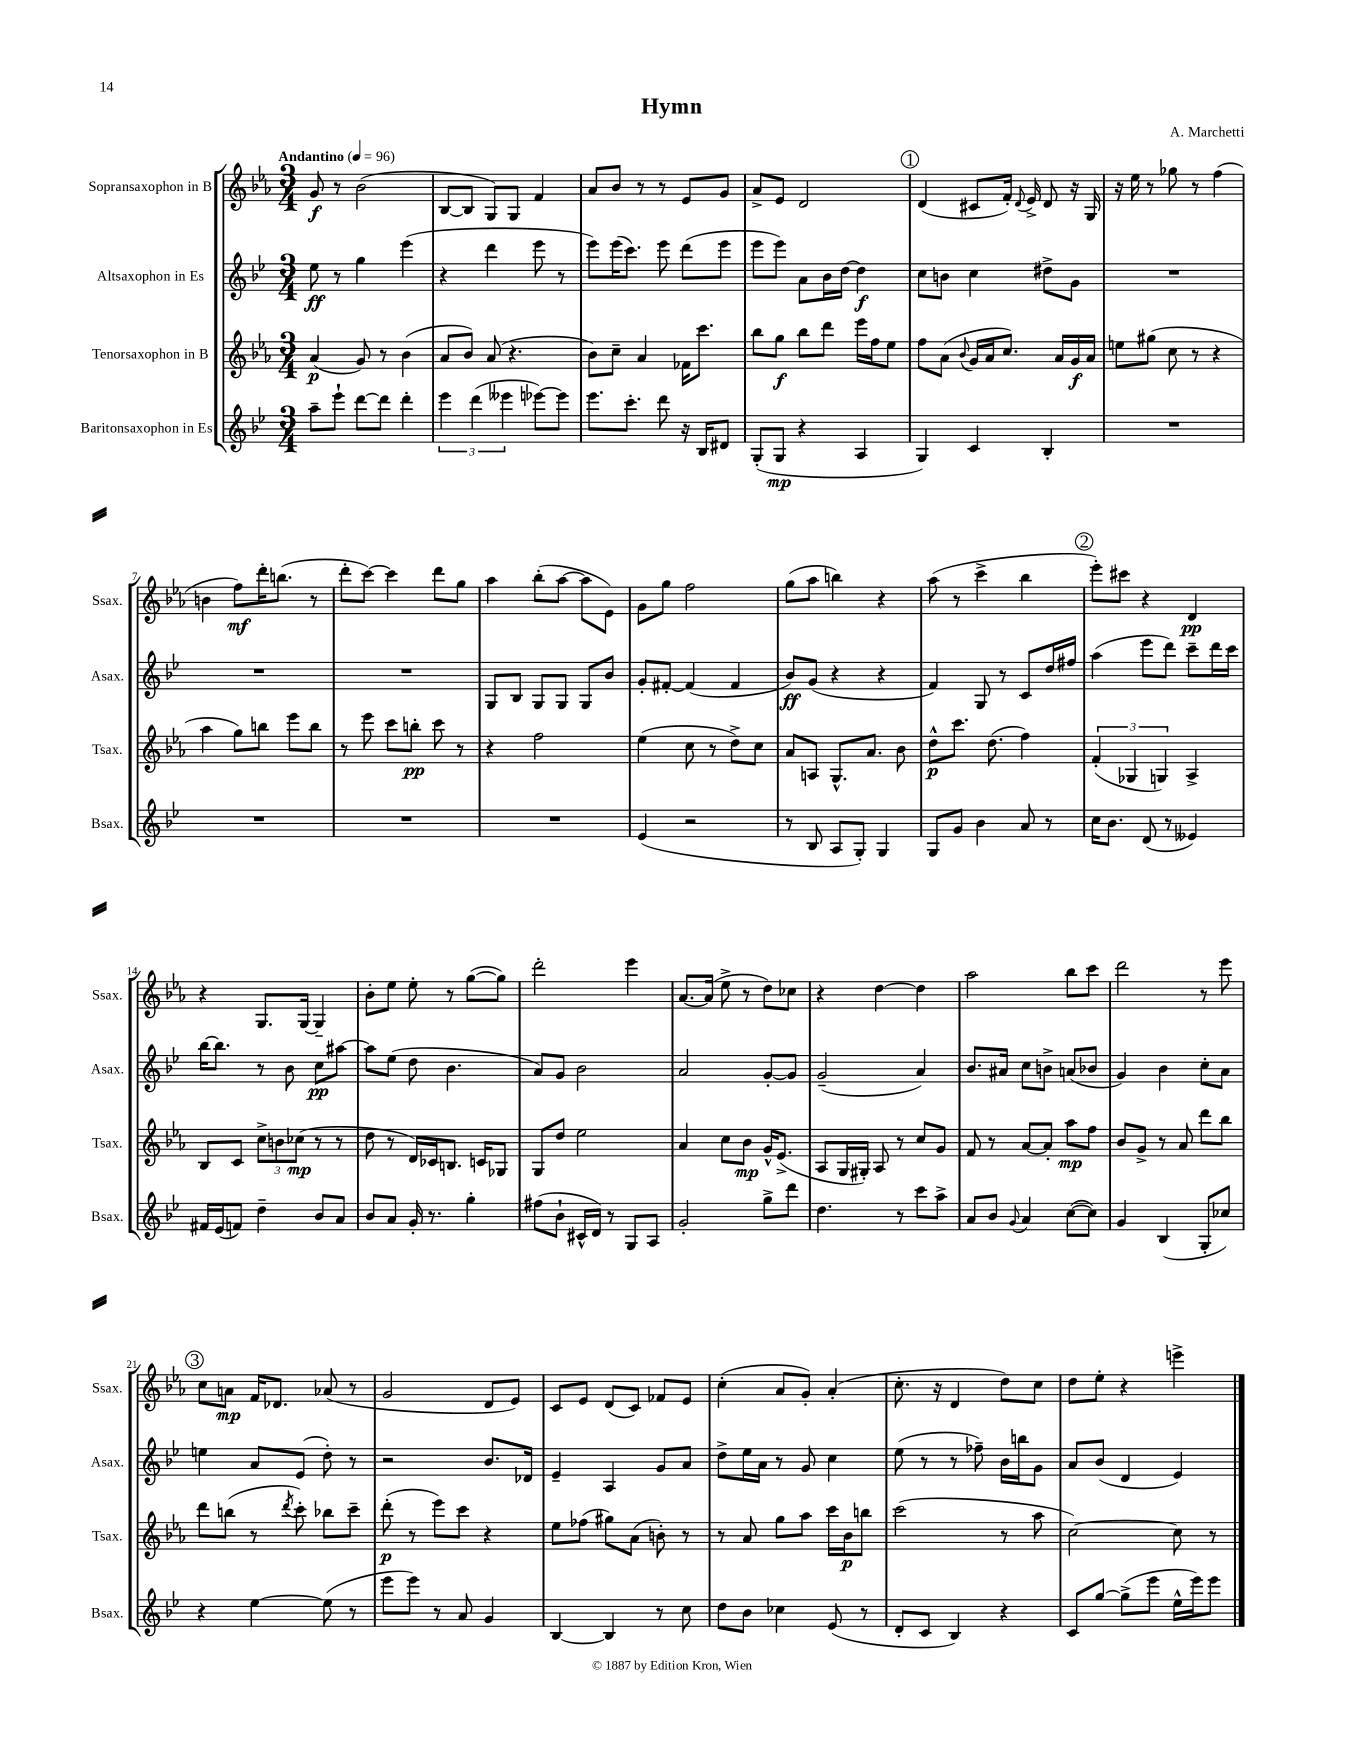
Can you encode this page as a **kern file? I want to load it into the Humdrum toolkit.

**kern	**dynam	**kern	**dynam	**kern	**dynam	**kern	**dynam
*part4	*part4	*part3	*part3	*part2	*part2	*part1	*part1
*staff4	*staff4	*staff3	*staff3	*staff2	*staff2	*staff1	*staff1
*I"Baritonsaxophon in Es	*	*I"Tenorsaxophon in B	*	*I"Altsaxophon in Es	*	*I"Sopransaxophon in B	*
*I'Bsax.	*	*I'Tsax.	*	*I'Asax.	*	*I'Ssax.	*
*clefG2	*	*clefG2	*	*clefG2	*	*clefG2	*
*k[b-e-]	*	*k[b-e-a-]	*	*k[b-e-]	*	*k[b-e-a-]	*
*M3/4	*	*M3/4	*	*M3/4	*	*M3/4	*
*MM96	*	*MM96	*	*MM96	*	*MM96	*
=1	=1	=1	=1	=1	=1	=1	=1
!	!	!	!	!	!	!LO:TX:a:B:t=Andantino	!
8aa~\L	.	(4a-/	p	8ee-\	ff	8g/	f
8eee-`\J	.	.	.	8r	.	8r	.
[8ddd\L	.	8g/)	.	4gg\	.	(2b-\	.
8ddd\J]	.	8r	.	.	.	.	.
4ddd'\	.	(4b-\	.	(4eee-\	.	.	.
=2	=2	=2	=2	=2	=2	=2	=2
6eee-\	.	8a-/L	.	4r	.	[8B-/L	.
.	.	8b-/J)	.	.	.	8B-/J]	.
(6ddd\	.	.	.	.	.	.	.
.	.	(8a-/	.	4ddd\	.	8G/L)	.
6eee--X\	.	.	.	.	.	.	.
.	.	4.r	.	.	.	8G/J	.
[8eee-X\L)	.	.	.	8eee-\	.	4f/	.
8eee-\J]	.	.	.	8r	.	.	.
=3	=3	=3	=3	=3	=3	=3	=3
8.eee-\L	.	8b-\L)	.	8eee-\L)	.	8a-/L	.
.	.	8cc~\J	.	(16eee-\K	.	8b-/J	.
8.ccc'\J	.	.	.	8.ccc\J)	.	.	.
.	.	4a-/	.	.	.	8r	.
8ddd\	.	.	.	8eee-\	.	8r	.
16r	.	16f-X\KL	.	(8ddd\L	.	8e-/L	.
16B-/KL	.	8.ccc\J	.	.	.	.	.
8d#X/J	.	.	.	8eee-\J	.	8g/J	.
=4	=4	=4	=4	=4	=4	=4	=4
(8G'/L	.	8bb-\L	.	8eee-\L	.	8a-^/L	.
8G/J	mp	8gg\J	f	8eee-\J)	.	8e-/J	.
4r	.	8bb-\L	.	8a\L	.	2d/	.
.	.	8ddd\J	.	16b-\L	.	.	.
.	.	.	.	[16dd\JJ	.	.	.
4A/	.	16eee-\LL	.	4dd\]	f	.	.
.	.	16ff\J	.	.	.	.	.
.	.	8ee-\J	.	.	.	.	.
!!LO:REH:place=s1:t=1
=5	=5	=5	=5	=5	=5	=5	=5
4G/)	.	8ff\L	.	8cc\L	.	(4d/	.
.	.	(8a-\J	.	8bn\J	.	.	.
.	.	8qqb-/	.	.	.	.	.
4c/	.	16g/LL	.	4cc\	.	8c#X/L	.
.	.	16a-/J	.	.	.	.	.
.	.	8.cc/J)	.	.	.	16f'/Jk)	.
.	.	.	.	.	.	8qqd/	.
.	.	.	.	.	.	16e-^/	.
4B-'/	.	.	.	8dd#X^\L	.	8d/	.
.	.	16a-/LL	.	.	.	.	.
.	.	16g/	f	8g\J	.	16r	.
.	.	16a-/JJ	.	.	.	16G/	.
=6	=6	=6	=6	=6	=6	=6	=6
2.r	.	8een\L	.	2.r	.	16r	.
.	.	.	.	.	.	16ee-\	.
.	.	(8gg#X\J	.	.	.	8r	.
.	.	8cc\	.	.	.	8gg-X\	.
.	.	8r	.	.	.	8r	.
.	.	4r	.	.	.	(4ff\	.
!!LO:LB:g=z
=7	=7	=7	=7	=7	=7	=7	=7
2.r	.	4aa-\	.	2.r	.	4bn\	.
.	.	8gg\L)	.	.	.	8ff\L)	mf
.	.	8bbn\J	.	.	.	16ddd'\K	.
.	.	.	.	.	.	(8.bbn\J	.
.	.	8eee-\L	.	.	.	.	.
.	.	8bb\J	.	.	.	8r	.
=8	=8	=8	=8	=8	=8	=8	=8
2.r	.	8r	.	2.r	.	8ddd'\L	.
.	.	8eee-\	.	.	.	[8ccc\J)	.
.	.	8ccc\L	.	.	.	4ccc\]	.
.	.	8bbn'\J	pp	.	.	.	.
.	.	8ccc\	.	.	.	8ddd\L	.
.	.	8r	.	.	.	8gg\J	.
=9	=9	=9	=9	=9	=9	=9	=9
2.r	.	4r	.	8G/L	.	4aa-\	.
.	.	.	.	8B-/J	.	.	.
.	.	2ff\	.	8G/L	.	(8bb-'\L	.
.	.	.	.	8G/J	.	[8aa-\J	.
.	.	.	.	8G/L	.	8aa-\L]	.
.	.	.	.	8b-/J	.	8e-\J)	.
=10	=10	=10	=10	=10	=10	=10	=10
(4e-/	.	(4ee-\	.	8g'/L	.	8g\L	.
.	.	.	.	[8f#X'/J	.	8gg\J	.
2r	.	8cc\	.	(4f#/]	.	2ff\	.
.	.	8r	.	.	.	.	.
.	.	8dd^\L)	.	4f#/	.	.	.
.	.	8cc\J	.	.	.	.	.
=11	=11	=11	=11	=11	=11	=11	=11
8r	.	8a-/L	.	8b-/L)	ff	(8gg\L	.
8B-/	.	8An/J	.	(8g/J	.	8aa-\J	.
8A/L	.	8.G^^/L	.	4r	.	4bbn\)	.
8G'/J)	.	.	.	.	.	.	.
.	.	8.a-/J	.	.	.	.	.
4G/	.	.	.	4r	.	4r	.
.	.	8b-\	.	.	.	.	.
=12	=12	=12	=12	=12	=12	=12	=12
8G/L	.	8dd^^\L	p	4f/)	.	(8aa-\	.
8g/J	.	8.ccc\J	.	.	.	8r	.
4b-\	.	.	.	8G/	.	4ccc^\	.
.	.	(8.dd\	.	.	.	.	.
.	.	.	.	8r	.	.	.
8a/	.	4ff\)	.	8c/L	.	4bb-\	.
8r	.	.	.	16dd/L	.	.	.
.	.	.	.	16ff#X/JJ	.	.	.
!!LO:REH:place=s1:t=2
=13	=13	=13	=13	=13	=13	=13	=13
16cc\KL	.	(6f'/	.	(4aa\	.	8eee-'\L)	.
8.b-\J	.	.	.	.	.	.	.
.	.	.	.	.	.	8ccc#X\J	.
.	.	6G-X/	.	.	.	.	.
(8d/	.	.	.	8eee-\L	.	4r	.
.	.	6Gn/)	.	.	.	.	.
8r	.	.	.	8ddd\J)	.	.	.
4e--X/)	.	4A-^/	.	8ccc~\L	.	4d/	pp
.	.	.	.	16ddd\L	.	.	.
.	.	.	.	16ccc\JJ	.	.	.
!!LO:LB:g=z
=14	=14	=14	=14	=14	=14	=14	=14
16f#X/LL	.	8B-/L	.	[16bb-\KL	.	4r	.
(16e-/J	.	.	.	8.bb-\J]	.	.	.
8fn/J)	.	8c/J	.	.	.	.	.
4dd~\	.	12cc^\L	.	8r	.	8.G/L	.
.	.	12bn\	.	.	.	.	.
.	.	.	.	8b-\	.	.	.
.	.	(12cc-X\J	mp	.	.	.	.
.	.	.	.	.	.	[16G/Jk	.
8b-/L	.	8r	.	8cc\L	pp	4G~/]	.
8a/J	.	8r	.	[8aa#X\J	.	.	.
=15	=15	=15	=15	=15	=15	=15	=15
8b-/L	.	8dd\	.	8aa#\L]	.	8b-'\L	.
8a/J	.	8r	.	(8ee-\J	.	8ee-\J	.
16g'/	.	16d/LL)	.	8dd\	.	8ee-'\	.
8.r	.	16c-X/J	.	.	.	.	.
.	.	8.Bn/J	.	4.b-\	.	8r	.
4gg'\	.	.	.	.	.	([8gg\L	.
.	.	16cn/KL	.	.	.	.	.
.	.	8G-X/J	.	.	.	8gg\J])	.
=16	=16	=16	=16	=16	=16	=16	=16
(8ff#X\L	.	8G/L	.	8a/L)	.	2ddd'\	.
8b-`\J	.	8dd/J	.	8g/J	.	.	.
16c#X^^/LL	.	2ee-\	.	2b-\	.	.	.
16d/JJ)	.	.	.	.	.	.	.
8r	.	.	.	.	.	.	.
8G/L	.	.	.	.	.	4eee-\	.
8A/J	.	.	.	.	.	.	.
=17	=17	=17	=17	=17	=17	=17	=17
2g'/	.	4a-/	.	2a/	.	[8.a-/L	.
.	.	.	.	.	.	(16a-/Jk]	.
.	.	8cc\L	.	.	.	8ee-^\	.
.	.	8b-\J	mp	.	.	8r	.
8gg^\L	.	16g^^/KL	.	[8g'/L	.	8dd\L)	.
.	.	(8.e-^/J	.	.	.	.	.
8ddd\J	.	.	.	8g/J]	.	8cc-X\J	.
=18	=18	=18	=18	=18	=18	=18	=18
4.dd\	.	8A-/L	.	(2g~/	.	4r	.
.	.	16G/L	.	.	.	.	.
.	.	16G#X'/JJ)	.	.	.	.	.
.	.	8A-/	.	.	.	[4dd\	.
8r	.	8r	.	.	.	.	.
8ccc\L	.	8cc/L	.	4a/)	.	4dd\]	.
8aa^\J	.	8g/J	.	.	.	.	.
=19	=19	=19	=19	=19	=19	=19	=19
8a/L	.	8f/	.	8.b-/L	.	2aa-\	.
8b-/J	.	8r	.	.	.	.	.
.	.	.	.	16a#X/Jk	.	.	.
8qqg/	.	.	.	.	.	.	.
4a/	.	[8a-/L	.	8cc\L	.	.	.
.	.	8a-'/J]	.	8bn^\J	.	.	.
([8cc\L	.	8aa-\L	mp	(8an/L	.	8bb-\L	.
8cc\J])	.	8ff\J	.	8b-X/J	.	8ccc\J	.
=20	=20	=20	=20	=20	=20	=20	=20
4g/	.	8b-/L	.	4g/)	.	2ddd\	.
.	.	8g^/J	.	.	.	.	.
(4B-/	.	8r	.	4b-\	.	.	.
.	.	8a-/	.	.	.	.	.
8G'/L	.	8ddd\L	.	8cc'\L	.	8r	.
8cc-X/J)	.	8bb-\J	.	8a\J	.	8eee-\	.
!!LO:LB:g=z
!!LO:REH:place=s1:t=3
=21	=21	=21	=21	=21	=21	=21	=21
4r	.	8ddd\L	.	4een\	.	8cc\L	.
.	.	(8bbn\J	.	.	.	8an\J	mp
[4ee-\	.	8r	.	8a/L	.	16f/KL	.
.	.	.	.	.	.	8.d-X/J	.
.	.	8qddd/	.	.	.	.	.
.	.	8ccc'\)	.	(8e-/J	.	.	.
(8ee-\]	.	8bb-X\L	.	8dd'\)	.	(8a-X/	.
8r	.	8ccc~\J	.	8r	.	8r	.
=22	=22	=22	=22	=22	=22	=22	=22
8eee-\L	.	(8ddd'\	p	2r	.	2g/	.
8eee-\J)	.	8r	.	.	.	.	.
8r	.	8eee-\L)	.	.	.	.	.
8a/	.	8ccc\J	.	.	.	.	.
4g/	.	4r	.	8.b-/L	.	8d/L	.
.	.	.	.	.	.	8e-/J)	.
.	.	.	.	16d-X/Jk	.	.	.
=23	=23	=23	=23	=23	=23	=23	=23
[4B-/	.	8ee-\L	.	4e-~/	.	8c/L	.
.	.	(8ff-X\J	.	.	.	8e-/J	.
4B-/]	.	8gg#X\L)	.	4A/	.	(8d/L	.
.	.	(8a-\J	.	.	.	8c/J)	.
8r	.	8bn'\)	.	8g/L	.	8f-X/L	.
8cc\	.	8r	.	8a/J	.	8e-/J	.
=24	=24	=24	=24	=24	=24	=24	=24
8dd\L	.	8r	.	8dd^\L	.	(4cc'\	.
8b-\J	.	8a-/	.	16ee-\L	.	.	.
.	.	.	.	16a\JJ	.	.	.
4cc-X\	.	8gg\L	.	8r	.	8a-/L	.
.	.	8aa-\J	.	8g/	.	8g'/J)	.
(8e-/	.	16ccc\LL	.	4cc\	.	(4a-'/	.
.	.	16b-\J	p	.	.	.	.
8r	.	8bbn\J	.	.	.	.	.
=25	=25	=25	=25	=25	=25	=25	=25
8d'/L	.	(2ccc\	.	(8ee-\	.	8.cc'\	.
8c/J	.	.	.	8r	.	.	.
.	.	.	.	.	.	16r	.
4B-/)	.	.	.	8r	.	4d/	.
.	.	.	.	8ff-X~\)	.	.	.
4r	.	8r	.	16b-\LL	.	8dd\L)	.
.	.	.	.	16bbn\J	.	.	.
.	.	8aa-\	.	8g\J	.	8cc\J	.
=26	=26	=26	=26	=26	=26	=26	=26
8c/L	.	[2cc\)	.	8a/L	.	8dd\L	.
[8gg/J	.	.	.	(8b-/J	.	8ee-'\J	.
(8gg^\L]	.	.	.	4d/	.	4r	.
8eee-\J	.	.	.	.	.	.	.
16ee-^^\LL	.	8cc\]	.	4e-/)	.	4eeen^\	.
16eee-\J)	.	.	.	.	.	.	.
8eee-\J	.	8r	.	.	.	.	.
==	==	==	==	==	==	==	==
*-	*-	*-	*-	*-	*-	*-	*-
